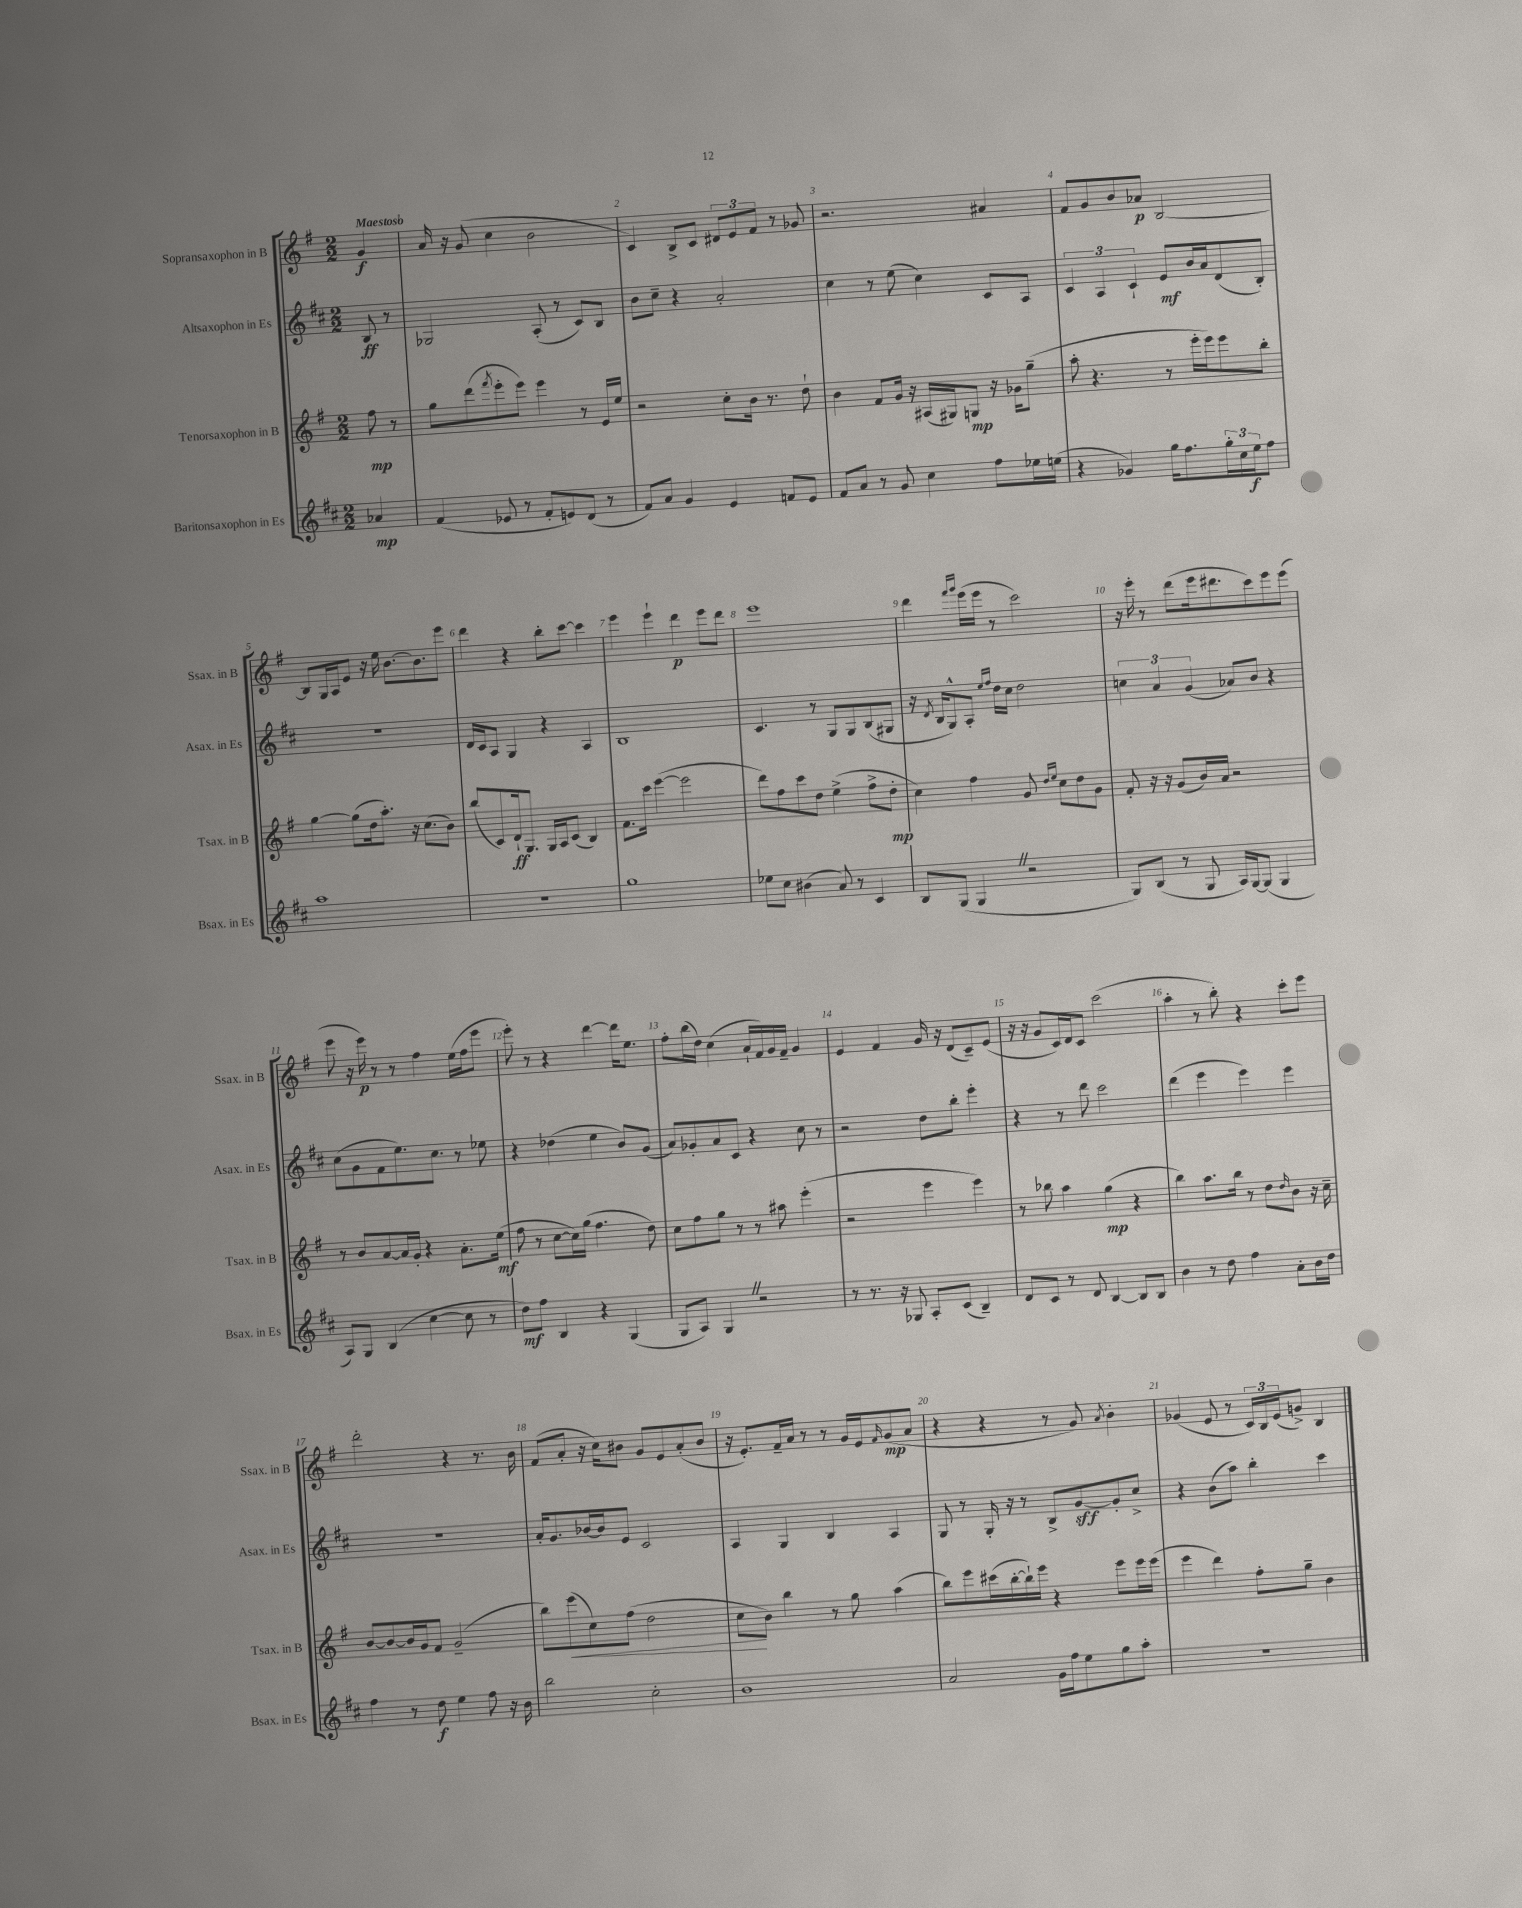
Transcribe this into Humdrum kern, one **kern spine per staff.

**kern	**kern	**kern	**kern
*staff4	*staff3	*staff2	*staff1
*clefG2	*clefG2	*clefG2	*clefG2
*k[f#c#]	*k[f#]	*k[f#c#]	*k[f#]
*M2/2	*M2/2	*M2/2	*M2/2
4a-/	8ff#\	8B/	4g/
.	8r	8r	.
=	=	=	=
(4f#/	8gg\L	2G-/	16a/
.	.	.	16r
.	(8ddd\	.	(8g/
.	8qfff#/	.	.
8e-/	8eee'\	.	4cc\
8r	8eee\J)	.	.
8f#'/L	4eee\	(8A'/	2b\
8e/)	.	8r	.
(8d/J	8r	8c#/L)	.
8r	16e/LL	8B/J	.
.	16ee/JJ	.	.
=	=	=	=
8f#/L)	2r	8b\L	4c/)
8a/J	.	8cc#~\J	.
4g/	.	4r	8B^/L
.	.	.	8c/J
4e/	8cc'\L	2a'/	12d#/L
.	.	.	12e/
.	16b\Jk	.	.
.	.	.	12f#/J
.	8.r	.	.
8f/L	.	.	8r
8e/J	8dd`\	.	8g-/
=	=	=	=
8f#/L	4b\	4cc#\	2.r
8a/J	.	.	.
8r	8f#/L	8r	.
8g/	16g/Jk	(8ee\	.
.	16r	.	.
4cc#\	(16A#/LL	4cc#\)	.
.	16G#/J)	.	.
.	8G/J	.	.
8ff#\L	16r	8c#/L	4a#/
.	16g-\LK	.	.
16ee-\L	(8gg~\J	8A/J	.
(16ee\JJ	.	.	.
=	=	=	=
4r	8aa'\	6c#/	8f#/L
.	4.r	.	8g/
.	.	6A/	.
4g-/)	.	.	8b/
.	.	6c#`/	.
.	.	.	8a-/J
16gg\LK	8r	8e/L	[2B/
8.ff#\	.	.	.
.	16eee'\LL	16b/L	.
.	16eee\J)	16a/J	.
24gg'\L	8eee\	(8d/	.
24cc#\	.	.	.
24ee\J	.	.	.
8ff#\J	8bb'\J	8B'/J)	.
=	=	=	=
1aa	[4gg\	1r	8B/]L
.	.	.	16G/L
.	.	.	16A/J
.	(8gg\]L	.	8e/J
.	16dd\k	.	16r
.	8.aa'\J)	.	16ee\
.	.	.	[8.b\L
.	16r	.	.
.	(8.cc\L	.	8.b\]
.	8b\J)	.	8eee\J
=	=	=	=
1r	(8bb/L	16d/LL	4ddd\
.	.	16c#/J	.
.	8c/)	8A/J	.
.	16d`/k	4G/	4r
.	8.G/J	.	.
.	16G/LL	4r	8bb'\L
.	16A/J	.	.
.	(8c/J	.	[8ccc\J
.	4B/)	4A/	4ccc\]
=	=	=	=
1gg	8.f#\L	1B	4eee\
.	16ccc\Jk	.	.
.	([4eee\	.	4eee`\
.	2eee\]	.	4ddd\
.	.	.	8eee\L
.	.	.	8ddd\J
=	=	=	=
8ee-\L	8ddd\L)	4.c#/	1eee
8cc#\J	8ff#\	.	.
(4b#\	8ccc\	.	.
.	8dd\J	8r	.
8a/)	(4ee^\	8G/L	.
8r	.	8G/	.
4c#/	8ff#^\L	(8B/	.
.	8dd'\J	8G#/J	.
=	=	=	=
8B/L	4cc\)	16r	4ddd\
.	.	8qd/	.
.	.	16B/LK	.
(8G/J	.	8G^^/)	.
.	.	.	16qqfff#/LL
.	.	.	16qqggg/JJ
4G/	4ff#\	8A'/J	(16eee\LL
.	.	.	16eee\JJ
.	.	16qqee/LL	.
.	.	16qqff#/JJ	.
.	.	16dd\LL	8r
.	.	16cc#\JJ	.
2r	8g/	2dd\	2ccc\)
.	16qqdd/LL	.	.
.	16qqee/JJ	.	.
.	8cc\L	.	.
.	8dd\	.	.
.	8g\J	.	.
=	=	=	=
8G/L)	8f#'/	6cc\	16r
.	.	.	16eee'\
(8B/J	16r	.	8r
.	.	6a/	.
.	16r	.	.
8r	(8g/L	.	(8ddd\L
.	.	(6g/	.
8G/	16b/L)	.	16eee\k
.	16a/JJ	.	8.ddd#\
16A/LL)	2r	8a-/L)	.
[16G/J	.	.	.
(8G/]J	.	8b/J	8ccc\)
4G/	.	4r	8eee\
.	.	.	(8eee\J
=	=	=	=
8A/L)	8r	(8cc#\L	8eee\
8G/J	8b/L	8g\	16r
.	.	.	16eee\)
(4B/	[8a/	8f#\	8r
.	16a/]L	8.ee\)	8r
.	16g'/JJ	.	.
[4cc#\	4r	.	4ff#\
.	.	8.cc#\J	.
8cc#\]	8.a'\L	8r	(16ee\LL
.	.	.	16ff#\J
8r	.	8ee-\	8eee\J
.	(16ee\Jk	.	.
=	=	=	=
8dd\L)	8ff#\	4r	8eee'\)
8ff#\J	8r	.	8r
4B/	[8cc\L	(4dd-\	4r
.	16cc\]L)	.	.
.	(16gg\JJ	.	.
4r	4.ff#\	4ee\	[4ddd\
(4G/	.	8b/L)	16ddd\]LK
.	.	.	8.ee\J
.	8dd\)	(8g/J	.
=	=	=	=
8G/L	8cc\L	8a/L)	8ff#'\L
8A/J)	8ff#\	8g-'/	(16bb\L
.	.	.	16dd\JJ)
4G/	8gg\J	8a/	(4cc\
.	8r	8c#/J	.
2r	8r	4r	16a`/LL
.	.	.	16f#/)
.	8aa#\	.	16g/
.	.	.	16f#~/JJ
.	(4eee'\	8cc#\	4g/
.	.	8r	.
=	=	=	=
8r	2r	2r	4e/
8.r	.	.	.
.	.	.	4f#/
16r	.	.	.
8G-/	.	.	.
8A'/L	4eee\	8dd\L	16g/
.	.	.	16r
(8c#/J	.	8bb'\J	(8d/L
4B~/)	4eee\)	4eee'\	8c~/)
.	.	.	(8e/J
=	=	=	=
8d/L	8r	4r	16r
.	.	.	16r
8c#/J	8bb-\	.	8g/L
8r	4aa\	8r	16c/L)
.	.	.	16d/J
8d/	.	8ddd\	8c/J
[4B/	(4gg\	2ccc#\	(2ccc\
8B/]L	4r	.	.
8B/J	.	.	.
=	=	=	=
4b\	4bb\)	(4ddd\	4aa'\
8r	8.aa\L	4eee\	8r
8dd\	.	.	8bb'\)
.	16bb\Jk	.	.
4ff#\	8r	4eee\)	4r
.	8dd\L	.	.
.	16qqdd/	.	.
8a'\L	8b\J	4eee\	8ccc'\L
16b\L	16r	.	8eee\J
16dd\JJ	16cc~\	.	.
=	=	=	=
4ff#\	[8b/L	1r	2ddd'\
.	8b/_	.	.
8r	16b/]L	.	.
.	16g/J	.	.
8dd\	8f#/J	.	.
4ee\	(2g~/	.	4r
8ff#\	.	.	8.r
16r	.	.	.
16b\	.	.	16b\
=	=	=	=
2bb\	8bb\L)	16a'/LK	(8f#/L
.	.	8.g/	.
.	(8eee\	.	8a'/J
.	8cc\)	[16b-/L	16r
.	.	16b-/]J	16cc\LK)
.	(8ff#\J	8e/J	8b#\J
2cc#'\	2dd\	2c#/	8g/L
.	.	.	8e/
.	.	.	(8a'/
.	.	.	8b#/J
=	=	=	=
1b	8cc\L	4A/	16r
.	.	.	8.e'/L)
.	8b\J)	.	.
.	4bb\	4G/	16f#~/L
.	.	.	16a/JJ
.	.	.	8r
.	8r	4B/	8r
.	8gg\	.	16g/LL
.	.	.	16e/J
.	.	.	16qqf#/
.	(4aa\	4A/	(8g/
.	.	.	8a/J
=	=	=	=
2a/	8bb\L)	8G/	4r
.	8eee\	8r	.
.	(16ccc#\L	16G'/	4r
.	[16bb'\	16r	.
.	16bb`\])	8r	.
.	16eee\JJ	.	.
16g\LL	4r	8B^/L	8r
16ff#\J	.	.	.
8ee\	.	[8g/	8g/)
.	.	.	8qa/
8gg\	8eee\L	8g'/]	4b'\
8aa'\J	16eee\L	8cc#^/J	.
.	(16eee\JJ	.	.
=	=	=	=
1r	4eee\	4r	(4g-/
.	4ddd\)	(8b\L	8e/
.	.	8aa\J)	8r
.	8ff#'\L	4bb'\	24c/LL)
.	.	.	24B/
.	.	.	(24e/J
.	8gg~\J	.	8g^/J)
.	4b\	4ccc#\	4B/
==	==	==	==
*-	*-	*-	*-
